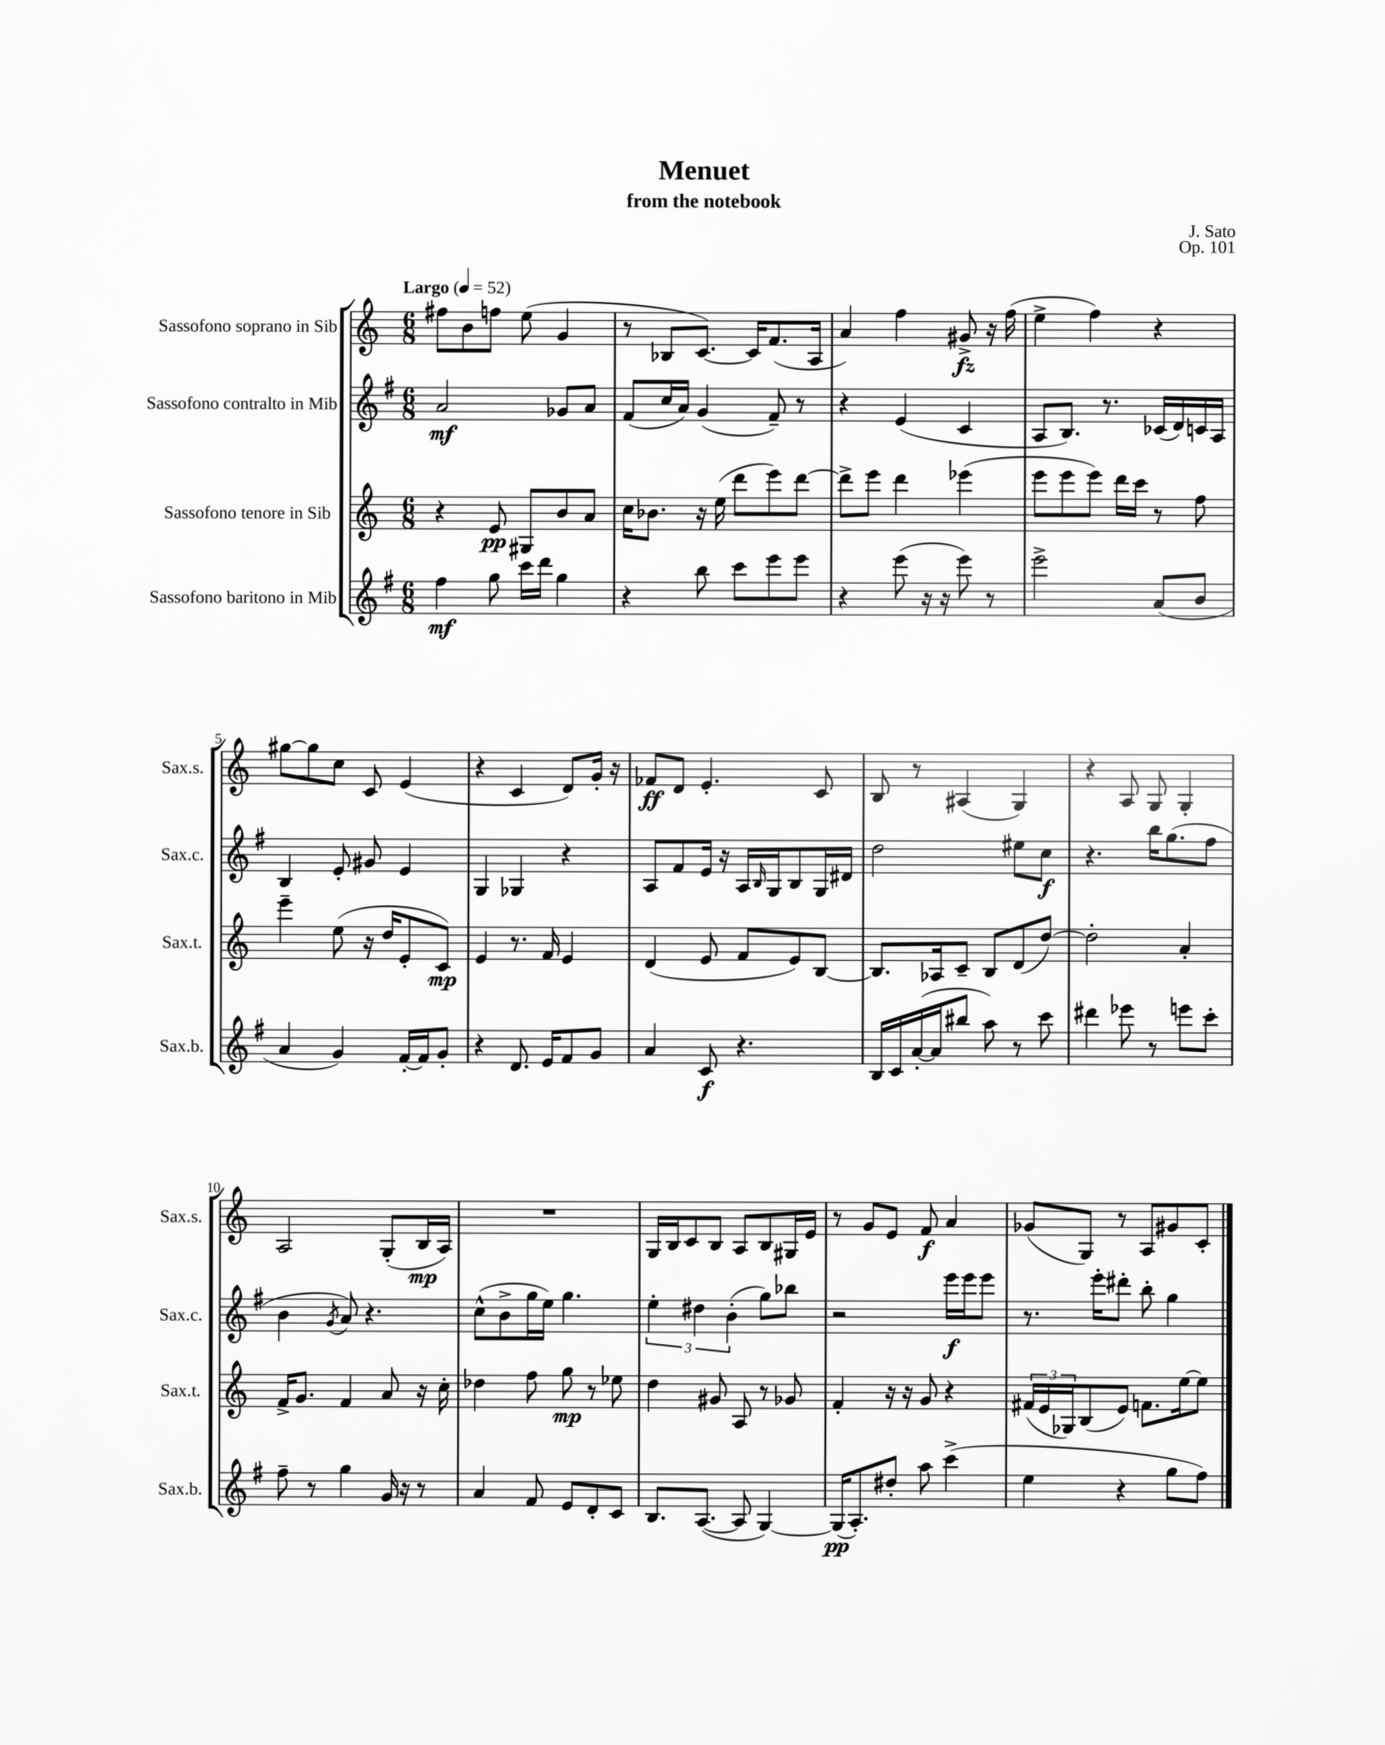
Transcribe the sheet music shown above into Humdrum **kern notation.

**kern	**dynam	**kern	**dynam	**kern	**dynam	**kern	**dynam
*part4	*part4	*part3	*part3	*part2	*part2	*part1	*part1
*staff4	*staff4	*staff3	*staff3	*staff2	*staff2	*staff1	*staff1
*I"Sassofono baritono in Mib	*	*I"Sassofono tenore in Sib	*	*I"Sassofono contralto in Mib	*	*I"Sassofono soprano in Sib	*
*I'Sax.b.	*	*I'Sax.t.	*	*I'Sax.c.	*	*I'Sax.s.	*
*clefG2	*	*clefG2	*	*clefG2	*	*clefG2	*
*k[f#]	*	*k[]	*	*k[f#]	*	*k[]	*
*M6/8	*	*M6/8	*	*M6/8	*	*M6/8	*
*MM52	*	*MM52	*	*MM52	*	*MM52	*
=1	=1	=1	=1	=1	=1	=1	=1
!	!	!	!	!	!	!LO:TX:a:B:t=Largo	!
4ff#\	mf	4r	.	2a/	mf	8ff#X\L	.
.	.	.	.	.	.	8b\	.
8gg\	.	8e/	pp	.	.	8ffn\J	.
16ccc\LL	.	8G#X/L	.	.	.	(8ee\	.
16ddd\JJ	.	.	.	.	.	.	.
4gg\	.	8b/	.	8g-X/L	.	4g/	.
.	.	8a/J	.	8a/J	.	.	.
=2	=2	=2	=2	=2	=2	=2	=2
4r	.	16cc\KL	.	(8f#/L	.	8r	.
.	.	8.b-X\J	.	.	.	.	.
.	.	.	.	16cc/L	.	8B-X/L	.
.	.	.	.	16a/JJ)	.	.	.
8bb\	.	16r	.	(4g/	.	[8.c/J)	.
.	.	(16ee\	.	.	.	.	.
8ccc\L	.	8ddd\L	.	.	.	.	.
.	.	.	.	.	.	16c/KL]	.
8eee\	.	8eee\)	.	8f#~/)	.	(8.f/	.
8eee\J	.	[8ddd\J	.	8r	.	.	.
.	.	.	.	.	.	16A/Jk	.
=3	=3	=3	=3	=3	=3	=3	=3
4r	.	8ddd^\L]	.	4r	.	4a/)	.
.	.	8eee\J	.	.	.	.	.
(8eee\	.	4ddd\	.	(4e/	.	4ff\	.
16r	.	.	.	.	.	.	.
16r	.	.	.	.	.	.	.
8eee\)	.	(4eee-X\	.	4c/	.	8g#X^/	fz
8r	.	.	.	.	.	16r	.
.	.	.	.	.	.	(16ff\	.
=4	=4	=4	=4	=4	=4	=4	=4
2eee^\	.	8eee\L	.	8A/L	.	4ee^\	.
.	.	8eee\	.	8.B/J)	.	.	.
.	.	8eee\J)	.	.	.	4ff\)	.
.	.	.	.	8.r	.	.	.
.	.	16ddd\LL	.	.	.	.	.
.	.	16ccc\JJ	.	.	.	.	.
(8a/L	.	8r	.	(16c-X/LL	.	4r	.
.	.	.	.	16d/)	.	.	.
8b/J	.	8ff\	.	16cn/	.	.	.
.	.	.	.	16A/JJ	.	.	.
!!LO:LB:g=z
=5	=5	=5	=5	=5	=5	=5	=5
4a/	.	4eee~\	.	4B/	.	[8gg#X\L	.
.	.	.	.	.	.	8gg#\]	.
4g/)	.	(8ee\	.	8e'/	.	8cc\J	.
.	.	16r	.	8g#X/	.	8c/	.
.	.	16dd/KL	.	.	.	.	.
[16f#'/LL	.	8e'/	.	4e/	.	(4e/	.
16f#/J]	.	.	.	.	.	.	.
8g'/J	.	8c/J)	mp	.	.	.	.
=6	=6	=6	=6	=6	=6	=6	=6
4r	.	4e/	.	4G/	.	4r	.
8.d/	.	8.r	.	4G-X/	.	4c/	.
16e/KL	.	16f/	.	.	.	.	.
8f#/	.	4e/	.	4r	.	8d/L)	.
8g/J	.	.	.	.	.	16g'/Jk	.
.	.	.	.	.	.	16r	.
=7	=7	=7	=7	=7	=7	=7	=7
4a/	.	(4d/	.	8A/L	.	8f-X/L	ff
.	.	.	.	8f#/	.	8d/J	.
8c/	f	8e/	.	16e/Jk	.	4.e'/	.
.	.	.	.	16r	.	.	.
4.r	.	8f/L	.	16A/LL	.	.	.
.	.	.	.	16qqB/	.	.	.
.	.	.	.	16G/J	.	.	.
.	.	8e/)	.	8B/	.	.	.
.	.	[8B/J	.	16G/L	.	8c/	.
.	.	.	.	16d#X/JJ	.	.	.
=8	=8	=8	=8	=8	=8	=8	=8
16B/LL	.	8.B/L]	.	2dd\	.	8B/	.
16c/	.	.	.	.	.	.	.
([16a'/	.	.	.	.	.	8r	.
16a/J]	.	16A-X/k	.	.	.	.	.
8bb#X/J	.	8c~/J	.	.	.	(4A#X/	.
8aa\)	.	8B/L	.	.	.	.	.
8r	.	(8d/	.	8ee#X\L	.	4G/)	.
8ccc\	.	[8dd/J)	.	8cc\J	f	.	.
=9	=9	=9	=9	=9	=9	=9	=9
4ddd#X\	.	2dd'\]	.	4.r	.	4r	.
8eee-X\	.	.	.	.	.	8A/	.
8r	.	.	.	16bb\KL	.	8G/	.
.	.	.	.	(8.gg\	.	.	.
8eeen\L	.	4a'/	.	.	.	4G'/	.
8ccc'\J	.	.	.	8ff#\J	.	.	.
!!LO:LB:g=z
=10	=10	=10	=10	=10	=10	=10	=10
8ff#~\	.	16f^/KL	.	4b\	.	2A/	.
.	.	8.g/J	.	.	.	.	.
8r	.	.	.	.	.	.	.
.	.	.	.	8qg/	.	.	.
4gg\	.	4f/	.	8a/)	.	.	.
.	.	.	.	4.r	.	.	.
16g/	.	8a/	.	.	.	(8G'/L	.
16r	.	.	.	.	.	.	.
8r	.	16r	.	.	.	16B/L	mp
.	.	16cc'\	.	.	.	16A/JJ)	.
=11	=11	=11	=11	=11	=11	=11	=11
4a/	.	4dd-X\	.	(8cc^^\L	.	2.r	.
.	.	.	.	8b^\	.	.	.
8f#/	.	8ff\	.	16gg\L	.	.	.
.	.	.	.	16ee\JJ)	.	.	.
8e/L	.	8gg\	mp	4.gg\	.	.	.
8d'/	.	8r	.	.	.	.	.
8c/J	.	8ee-X\	.	.	.	.	.
=12	=12	=12	=12	=12	=12	=12	=12
8.B/L	.	4dd\	.	6ee'\	.	16G/LL	.
.	.	.	.	.	.	16B/J	.
.	.	.	.	.	.	8c/	.
.	.	.	.	6dd#X\	.	.	.
([8.A/J	.	.	.	.	.	.	.
.	.	8g#X/	.	.	.	8B/J	.
.	.	.	.	(6b'\	.	.	.
8A/]	.	8A/	.	.	.	8A/L	.
[4G/)	.	8r	.	8gg\L)	.	8B/	.
.	.	8g-X/	.	8bb-X\J	.	16G#X/L	.
.	.	.	.	.	.	16e/JJ	.
=13	=13	=13	=13	=13	=13	=13	=13
(16G/KL]	pp	4f'/	.	2r	.	8r	.
8.A'/)	.	.	.	.	.	.	.
.	.	.	.	.	.	8g/L	.
8dd#X'/J	.	16r	.	.	.	8e/J	.
.	.	16r	.	.	.	.	.
8aa\	.	8g/	.	.	.	8f/	f
(4ccc^\	.	4r	.	16eee\LL	f	4a/	.
.	.	.	.	16eee\J	.	.	.
.	.	.	.	8eee\J	.	.	.
=14	=14	=14	=14	=14	=14	=14	=14
4ee\	.	(24f#X/LL	.	8.r	.	(8g-X/L	.
.	.	24e/	.	.	.	.	.
.	.	24G-X/J)	.	.	.	.	.
.	.	(8B/	.	.	.	8G/J)	.
.	.	.	.	16eee'\KL	.	.	.
4r	.	8e/J)	.	8ddd#X'\J	.	8r	.
.	.	8.fn\L	.	8bb'\	.	8A/L	.
8gg\L	.	.	.	4gg\	.	8g#X/	.
.	.	[16ee\k	.	.	.	.	.
8ff#\J)	.	8ee\J]	.	.	.	8c'/J	.
==	==	==	==	==	==	==	==
*-	*-	*-	*-	*-	*-	*-	*-
